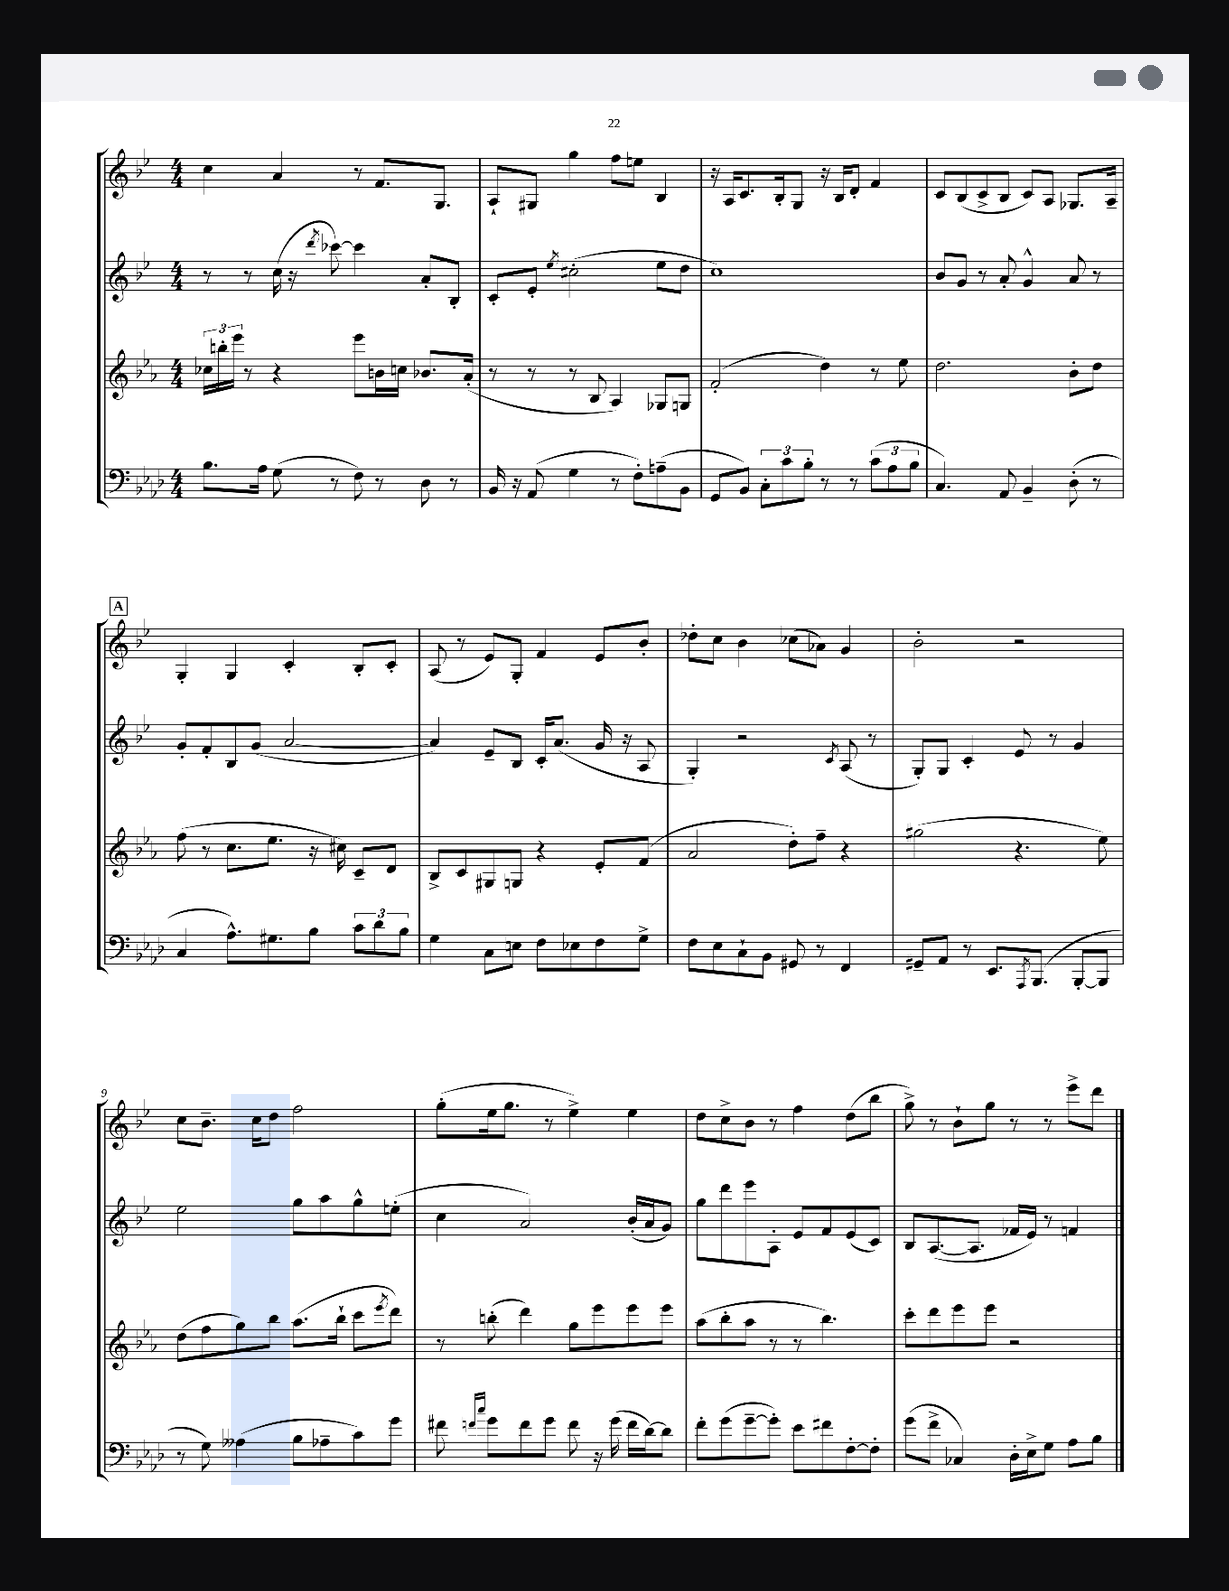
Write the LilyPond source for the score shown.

<<
\new StaffGroup <<
\new Staff = "s0" {
    \clef treble \key bes \major \numericTimeSignature \time 4/4
    c''4 a'4 r8 f'8. g8. |
    a8-! gis8 g''4 f''8 e''8 bes4 |
    r16 a16 c'8. bes16-. g8 r16 bes16 d'8-. f'4 |
    c'8 bes8( c'8-> bes8 c'8) a8 ges8. a16-- |
    \mark \markup { \box "A" } g4-. g4 c'4-. bes8-. c'8-. |
    a8( r8 ees'8) g8-. f'4 ees'8 bes'8-. |
    des''8-. c''8 bes'4 ces''8( aes'8) g'4 |
    bes'2-. r2 |
    c''8 bes'8.-- c''16 d''8 f''2 |
    g''8-.( ees''16 g''8. r8 ees''4->) ees''4 |
    d''8 c''8-> bes'8 r8 f''4 d''8( bes''8 |
    g''8->) r8 bes'8-! g''8 r8 r8 ees'''8-> d'''8 \bar "|." |
}
\new Staff = "s1" {
    \clef treble \key bes \major \numericTimeSignature \time 4/4
    r8 r8 c''16( r16 \acciaccatura { d'''8 } ces'''8~) ces'''4 a'8-. bes8-. |
    c'8-. ees'8-. \acciaccatura { ees''8 } cis''2-.( ees''8 d''8 |
    c''1) |
    bes'8 g'8 r8 a'8-. g'4-^ a'8 r8 |
    \mark \markup { \box "A" } g'8-. f'8-. bes8 g'8( a'2~ |
    a'4) ees'8-- bes8 c'16-. a'8.( g'16 r16 a8 |
    g4-.) r2 \acciaccatura { c'8 } a8( r8 |
    g8-.) g8 c'4-. ees'8 r8 g'4 |
    ees''2 g''8 a''8 g''8-^ e''8-.( |
    c''4 a'2) bes'16-.( a'16 g'8) |
    g''8 d'''8 ees'''8 a8-. ees'8 f'8 ees'8( c'8) |
    bes8 a8.~( a8. fes'16 ees'16) r8 f'4 \bar "|." |
}
\new Staff = "s2" {
    \clef treble \key ees \major \numericTimeSignature \time 4/4
    \tuplet 3/2 { ces''16 b''16-. ees'''16 } r8 r4 ees'''8 b'16 c''16 bes'8. aes'16-.( |
    r8 r8 r8 bes8 aes4) ges8 g8 |
    f'2-.( d''4) r8 ees''8 |
    d''2. bes'8-. d''8 |
    \mark \markup { \box "A" } f''8( r8 c''8. ees''8. r16 cis''16) c'8-- d'8 |
    bes8-> c'8 gis8 g8 r4 ees'8-. f'8( |
    aes'2 d''8-.) f''8-- r4 |
    gis''2( r4. ees''8) |
    d''8( f''8 g''8) bes''8 aes''8.( bes''16-! c'''8 \acciaccatura { ees'''8 } d'''8) |
    r8 b''8-.( d'''4) g''8 ees'''8 ees'''8 ees'''8 |
    aes''8( bes''8-. aes''8 r8 r8 bes''4.) |
    c'''8-. d'''8 ees'''8 ees'''8 r2 \bar "|." |
}
\new Staff = "s3" {
    \clef bass \key aes \major \numericTimeSignature \time 4/4
    bes8. aes16 g8( r8 f8) r8 des8 r8 |
    bes,16 r16 aes,8( g4 r8 f8-.) a8--( bes,8 |
    g,8 bes,8) \tuplet 3/2 { c8-. c'8 bes8-. } r8 r8 \tuplet 3/2 { c'8( aes8 bes8 } |
    c4.) aes,8 bes,4-- des8-.( r8 |
    \mark \markup { \box "A" } c4 aes8.-^) gis8. bes8 \tuplet 3/2 { c'8 des'8 bes8 } |
    g4 c8 e8 f8 ees8 f8 g8-> |
    f8 ees8 c8-! bes,8 gis,8 r8 f,4 |
    gis,8-- aes,8 r8 ees,8. \acciaccatura { aes,,8 } bes,,8.( bes,,8~-. bes,,8 |
    r8 g8) aeses4( bes8 aes8-- c'8) g'8 |
    fis'8 \grace { f'16 c''16 } g'8 f'8 g'8 f'8 r16 g'16( f'16 des'16~) des'8 |
    f'8-. g'8( g'8~-- g'8-.) ees'8 fis'8 f8~-. f8-. |
    g'8( f'8-> ces4) des16-. ees16-> g8 aes8 bes8 \bar "|." |
}
>>
>>
